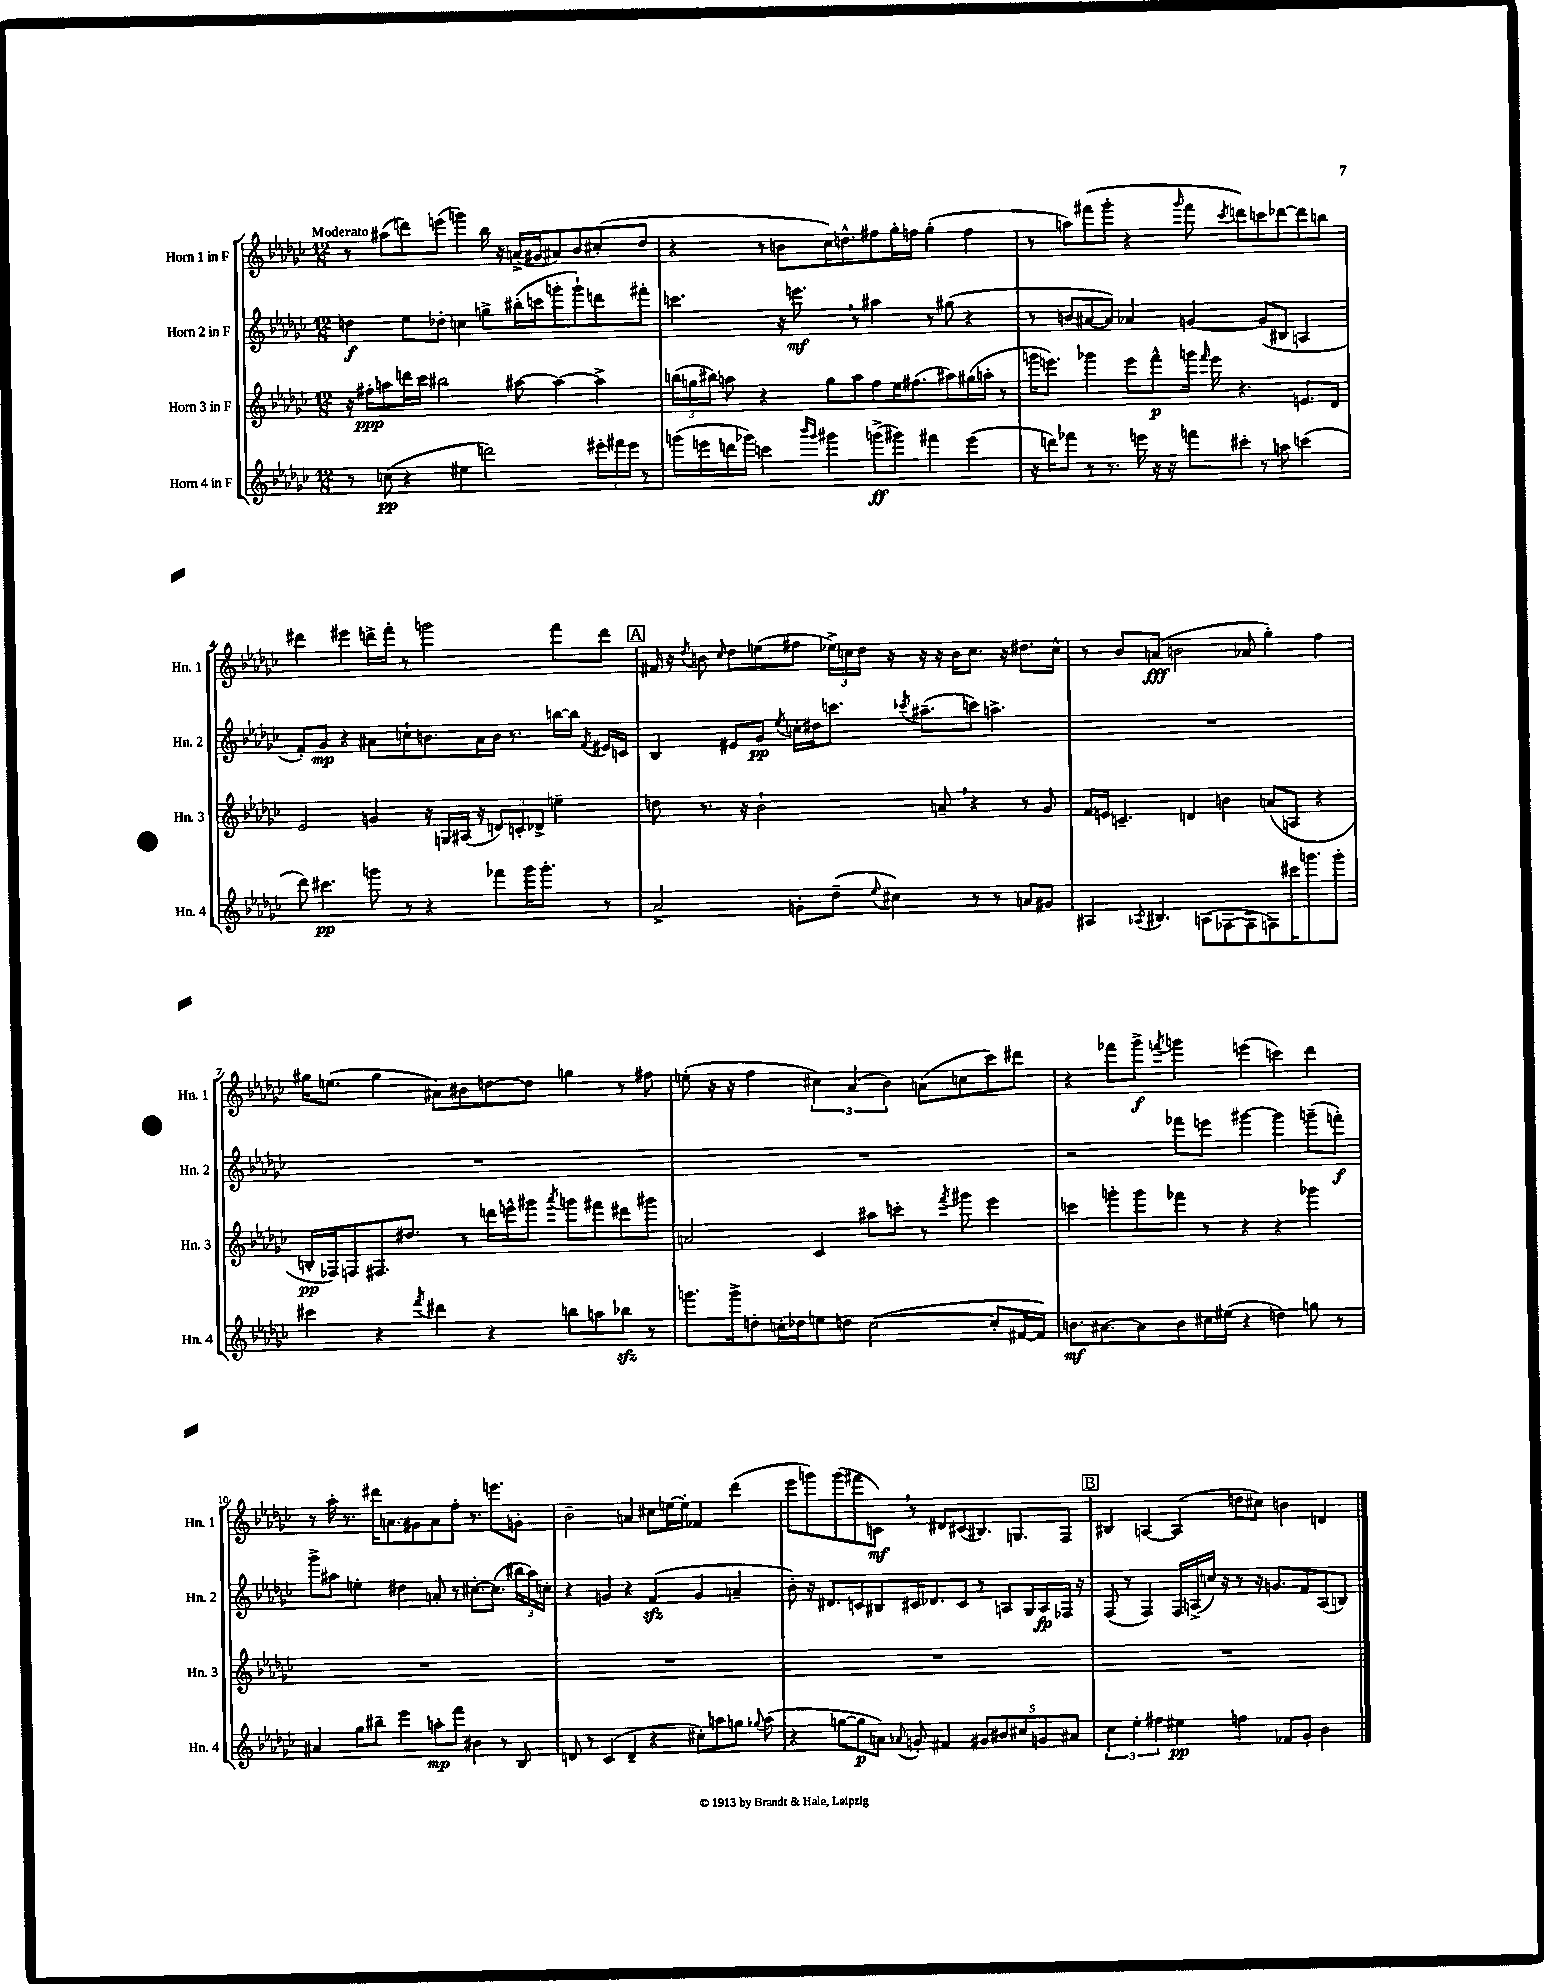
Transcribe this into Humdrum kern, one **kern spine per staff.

**kern	**kern	**kern	**kern
*staff4	*staff3	*staff2	*staff1
*clefG2	*clefG2	*clefG2	*clefG2
*k[b-e-a-d-g-c-]	*k[b-e-a-d-g-c-]	*k[b-e-a-d-g-c-]	*k[b-e-a-d-g-c-]
*M12/8	*M12/8	*M12/8	*M12/8
8r	16r	4dd\	8r
.	16ff#'\LK	.	.
(8cc\	8aa\	.	(8aa#\L
4r	16ddd\L	8ee-\L	8ddd\)
.	16ccc-\JJ	.	.
.	2bb#\	8dd-'\J	(8eee\J
4ee#\	.	4cc\	4ggg\)
2ddd\)	.	8gg^\L	16bb-\
.	.	.	16r
.	[8aa#\	(16bb#'\L	(16a^/LL
.	.	16ccc\J	16g#/J
.	4aa#\_	8ggg'\	8a#/)
.	.	8ggg`\)	8b-/
24eee#'\LL	4aa#^\]	8ddd\	(8cc#'/
24fff#\	.	.	.
24eee#\JJ	.	.	.
8r	.	8fff#'\J	8dd-/J
=	=	=	=
(16ggg\LL	(24bb\LL	4.ccc\	4r
.	24gg\	.	.
16eee\	.	.	.
.	24bb#\JJ)	.	.
16ddd\	8aa\	.	.
16ggg-\JJ)	.	.	.
4ccc\	4r	.	8r
.	.	16r	8b\L
.	.	8.eee\	.
16qqbbb-/LL	.	.	.
16qqggg-/JJ	.	.	.
4ggg#\	8gg\L	.	16cc-\K)
.	.	.	8.dd^^\
.	8aa\	8r	.
(8ggg^\L	8ff\	4aa#\	8ff#\
8ggg#\J)	16ee-\K	.	16gg-'\L
.	(8.ff#\	.	16ff\JJ
4fff#\	.	8r	(4gg-'\
.	8aa#\)	(8gg#\	.
(4eee\	(16gg#\L	4r	4ff\
.	16aa'\JJ	.	.
.	8r	.	.
=	=	=	=
16r	16ggg\LK	8r	8r
16ddd\LK)	8.eee\J)	.	.
8fff-\J	.	8b/L	8aa\L)
8r	4ggg-\	[8a#/	(8fff#\
8.r	.	8a#/]J)	8ggg-'\J
.	8eee\L	4a-/	4r
16eee\	.	.	.
16r	8fff^^\	.	.
16r	.	.	.
.	.	.	16qqggg-/
8fff\L	16ggg\Jk	[4g/	8fff#\
.	16qqfff/	.	.
.	16eee\	.	.
.	.	.	8qccc-/
8ccc#'\J	4.r	.	8ddd\L)
8r	.	(8g/]L	8ccc\
8aa\	.	8B#/J	[8ddd-\
(4ccc\	8.e/L	4A/	8ddd-\]
.	.	.	8bb\J
.	16d-/Jk	.	.
=	=	=	=
8ddd-\)	2e-/	8f'/L)	4ddd#\
4.ccc#\	.	8g-/J	.
.	.	4r	4eee#\
8ggg\	4g/	8a#\L	16ddd^\LL
.	.	.	16fff'\JJ
8r	.	8cc`\	8r
4r	16r	8.b\	2ggg\
.	16G/LL	.	.
.	(16A#/JJ	.	.
.	16r	16a#\L	.
8fff-\L	12d/L)	16b\JJ	.
.	.	8.r	.
.	12c'/	.	.
16ggg\K	.	.	.
.	12d-^/J	.	.
8.ggg'\J	.	.	.
.	4ee~\	[16bb\LL	8fff\L
.	.	16bb\]JJ	.
.	.	8qf/	.
8r	.	16e#/LL	8ddd\J
.	.	16c/JJ	.
=	=	=	=
2a-^/	8dd\	4B-/	16f#/
.	.	.	16r
.	.	.	8qdd-/
.	8.r	.	8b\
.	.	.	16qqcc-/
.	.	8e#/L	8dd-\L
.	16r	.	.
.	2b-`\	8g-/J	(8ee\
.	.	8qee-/	.
8g'\L	.	16cc'\LL	8ff#\J
.	.	16dd#\J	.
(8dd-~\J	.	8.ccc\J	24ee-^\LL)
.	.	.	24cc\
.	.	.	24dd-\JJ
8qqee-/	.	.	.
4cc#\)	.	.	16r
.	.	8qccc-/	.
.	.	(8.aa#~\L	16r
.	8a~/	.	16r
.	.	.	16b\LK
8r	4r	8ccc\J)	8.cc\J
8r	.	4.aa^\	.
.	.	.	16r
8a/L	8r	.	8.dd#\L
8g#/J	8g-/	.	.
.	.	.	16cc^^\Jk
=	=	=	=
4A#/	16f/LL	1.r	8r
.	16e/JJ	.	.
.	4.c~/	.	8b-/L
8qA-/	.	.	.
4.B#/	.	.	(8a/J
.	.	.	2b\
.	4d/	.	.
(8A\L	.	.	.
[8F-\	4b\	.	.
8F-\]	.	.	8a-/
8F\)	(8a/L	.	4gg-'\)
16ccc#\K	8A/J	.	.
8.ggg\	.	.	.
.	4r	.	4ff\
8ggg'\J	.	.	.
=	=	=	=
4ccc#\	16B'/LL	1.r	16gg#\LK
.	16F-/J)	.	(8.ee\J
.	8F/	.	.
4r	8.F#/	.	4gg#\
.	8.dd#/J	.	.
8qfff/	.	.	.
4ddd#\	.	.	8a#\L)
.	8r	.	8b#\
4r	16ddd\LL	.	[8dd\
.	16eee^^\J	.	.
.	8ggg#\J	.	8dd\]J
.	8qaaa-/	.	.
8bb\L	8ggg\L	.	4gg\
8aa\	8fff#\	.	.
8bb-\J	8ddd#\	.	8r
8r	8ggg#\J	.	8ff#\
=	=	=	=
8.ggg\L	2a/	1.r	(8ee'\
.	.	.	16r
16ggg^\k	.	.	16r
8dd'\	.	.	4ff\
16cc'\L	.	.	.
16dd-\J	.	.	.
8ee\	4c-/	.	6cc#\)
8dd\J	.	.	.
.	.	.	(6a-/
([2cc\	8aa#\L	.	.
.	.	.	6b-\)
.	8ccc'\J	.	.
.	8r	.	(8a\L
.	8qfff/	.	.
.	8ggg#\	.	8cc\
8cc'/]L	4eee-\	.	8ccc-\)
[16f#/L	.	.	8ddd#\J
16f#/]JJ)	.	.	.
=	=	=	=
8.b\L	4ccc\	2r	4r
[8.a#\	.	.	.
.	8ggg'\L	.	8fff-\L
8a#\]	8ggg\	.	8ggg-^\J
.	.	.	8qfff/
8b\	8fff-\J	8fff-\L	4ggg\
16cc#\L	8r	8eee\J	.
(16ee#\JJ	.	.	.
4r	4r	[4ggg#\	(4eee\
4dd\)	4r	4ggg#\]	4ccc\)
8gg\	4ggg-\	(8ggg~\L	4ddd-\
8r	.	8fff'\J)	.
=	=	=	=
4a#/	1.r	8ggg-^\L	8r
.	.	8aa#\J	16aa-'\
.	.	.	8.r
8gg-\L	.	4ee'\	.
8bb#~\J	.	.	16ddd#\LK
.	.	.	8.a\
4eee-\	.	4dd#\	.
.	.	.	8g#\
8aa'\L	.	8a'/	8a\
8fff\J	.	8r	8ff'\J
4b#\	.	[8.cc#'\L	8.r
.	.	(8.cc#\]J	8.eee\L
8r	.	.	.
8B-/	.	24bb#\LL	8g'\J
.	.	24aa#\)	.
.	.	24cc'\JJ	.
=	=	=	=
8d/	1.r	4r	2b-~\
8r	.	.	.
(4c-/	.	4g/	.
4d~/	.	4r	4a/
4r	.	(4f/	8cc#\L
.	.	.	[16ee\L
.	.	.	16ee'\]JJ
8cc#'\L)	.	4g/	4f-/
8aa\	.	.	.
8gg\J	.	4a~/	(4ddd-\
8qqgg-/	.	.	.
(8aa\	.	.	.
=	=	=	=
4r	1.r	8b-'\)	8eee-\L
.	.	16r	8ggg\)
.	.	8.d#/L	.
[8gg\L	.	.	(8ggg\
8gg\]	.	8c/	8fff#\
8a\J)	.	8B#/	8c\J)
8qqa-/	.	.	.
8g'/	.	16c#/K	8r
.	.	8.d-/	.
4f#/	.	.	8d#/L
.	.	8c#/J	(8c#/
10g#/L	.	8r	8.B#/)
10b#/	.	.	.
.	.	8A/L	.
.	.	.	8.G/
10cc#/	.	.	.
.	.	16G-/L	.
10g/	.	.	.
.	.	16A/	.
.	.	16F-/JJ	8F/J
10a#/J	.	.	.
.	.	16r	.
=	=	=	=
6cc-\	1.r	(8F/	4B#/
.	.	8r	.
6ee-'\	.	.	.
.	.	4F/)	[4A/
6ff#\	.	.	.
4ee#\	.	16F/LL	(4A/]
.	.	(16A^/	.
.	.	16cc/JJ)	.
.	.	16r	.
4ff\	.	8r	8dd\L
.	.	16r	8cc#\J)
.	.	8.g/L	.
8f-/L	.	.	4b\
8g-'/J	.	8f/	.
4b-\	.	(8A/	4d/
.	.	8B/J)	.
==	==	==	==
*-	*-	*-	*-
